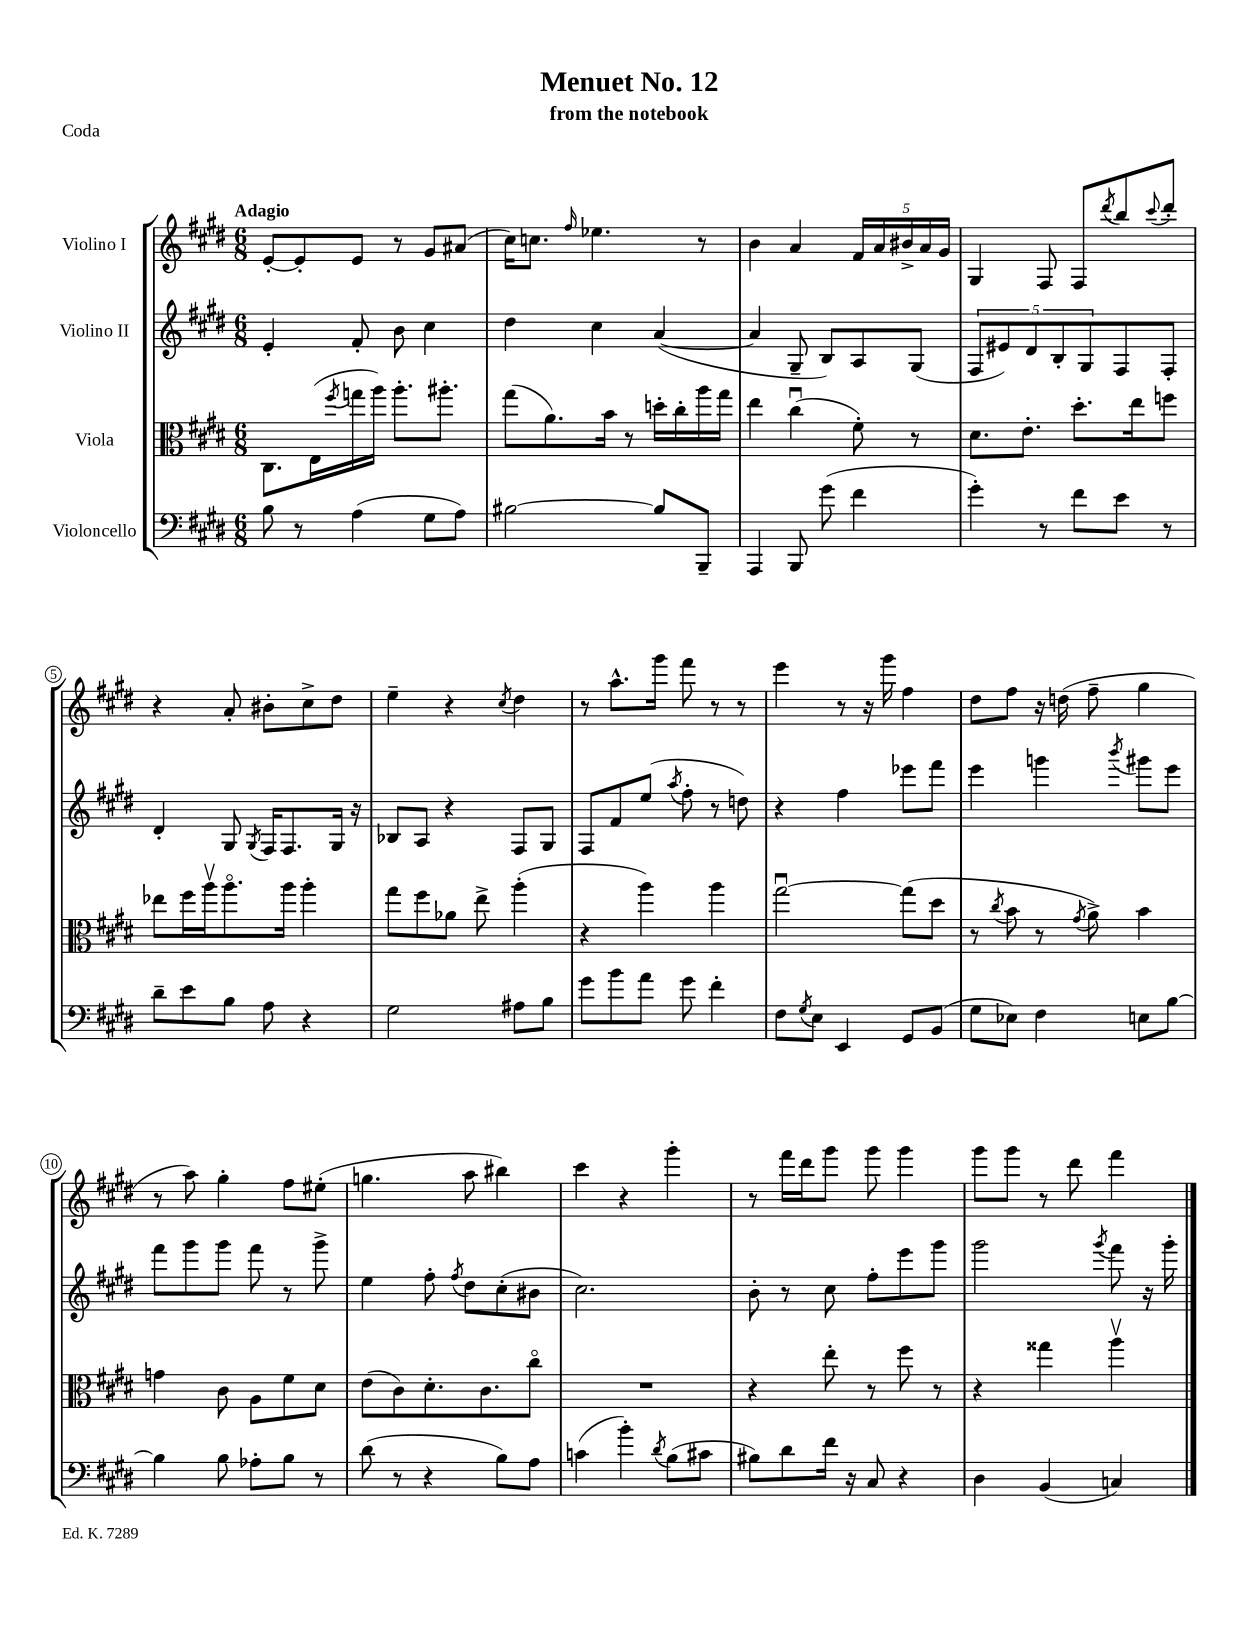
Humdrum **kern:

**kern	**kern	**kern	**kern
*staff4	*staff3	*staff2	*staff1
*clefF4	*clefC3	*clefG2	*clefG2
*k[f#c#g#d#]	*k[f#c#g#d#]	*k[f#c#g#d#]	*k[f#c#g#d#]
*M6/8	*M6/8	*M6/8	*M6/8
8B	8.C#	4e'	[8e'
8r	.	.	8e']
.	(16E	.	.
.	8qff#	.	.
(4A	16gg	8f#'	8e
.	16aa)	.	.
.	8.aa'	8b	8r
8G#	.	4cc#	8g#
.	8.aa#'	.	.
8A)	.	.	(8a#
=	=	=	=
[2B#	(8gg#	4dd#	16cc#)
.	.	.	8.cc
.	8.a)	.	.
.	.	.	16qqff#
.	.	4cc#	4.ee-
.	16b	.	.
.	8r	.	.
8B#]	16dd'	([4a	.
.	16cc#'	.	.
8BBB~	16aa	.	8r
.	16gg#	.	.
=	=	=	=
4AAA	4ee	4a]	4b
8BBB	(4cc#u	8G#~	4a
(8g#	.	8B)	.
4f#	8f#')	8A	20f#
.	.	.	20a
.	.	.	20b#^
.	8r	(8G#	.
.	.	.	20a
.	.	.	20g#
=	=	=	=
4g#')	8.d#	10F#	4G#
.	.	10e#)	.
.	8.e'	.	.
.	.	10d#	.
8r	.	.	8F#
.	.	10B'	.
8f#	8.dd#'	.	8F#
.	.	10G#	.
.	.	.	8qddd#
8e	.	8F#	8bb
.	16ee	.	.
.	.	.	8qqccc#
8r	8ff	8F#'	8ddd#'
=	=	=	=
8d#~	8ee-	4d#'	4r
8e	16ff#	.	.
.	16aav	.	.
8B	8.aao	8G#	8a'
.	.	8qG#	.
8A	.	16F#	8b#'
.	16aa	8.F#	.
4r	4aa'	.	8cc#^
.	.	16G#	8dd#
.	.	16r	.
=	=	=	=
2G#	8gg#	8B-	4ee~
.	8ff#	8A	.
.	8a-	4r	4r
.	8ee^	.	.
.	.	.	8qcc#
8A#	(4aa'	8F#	4dd#
8B	.	8G#	.
=	=	=	=
8g#	4r	8F#	8r
8b	.	8f#	8.aa^^
8a	4aa)	(8ee	.
.	.	.	16ggg#
.	.	8qaa	.
8g#	.	8ff#'	8fff#
4f#'	4aa	8r	8r
.	.	8dd)	8r
=	=	=	=
8F#	[2gg#u	4r	4eee
8qG#	.	.	.
8E	.	.	.
4EE	.	4ff#	8r
.	.	.	16r
.	.	.	16ggg#
8GG#	(8gg#]	8eee-	4ff#
(8BB	8dd#	8fff#	.
=	=	=	=
8G#	8r	4eee	8dd#
.	8qcc#	.	.
8E-)	8b	.	8ff#
4F#	8r	4ggg	16r
.	.	.	(16dd
.	8qg#	.	.
.	8a^)	.	8ff#~
.	.	8qbbb	.
8E	4b	8ggg#	4gg#
[8B	.	8eee	.
=	=	=	=
4B]	4g	8fff#	8r
.	.	8ggg#	8aa)
8B	8c#	8ggg#	4gg#'
8A-'	8A	8fff#	.
8B	8f#	8r	8ff#
8r	8d#	8ggg#^	(8ee#'
=	=	=	=
(8d#	(8e	4ee	4.gg
8r	8c#)	.	.
4r	8.d#'	8ff#'	.
.	.	8qff#	.
.	.	8dd#	8aa
.	8.c#	.	.
8B)	.	(8cc#'	4bb#)
8A	8cc#o	8b#	.
=	=	=	=
(4c	2.r	2.cc#)	4ccc#
4b')	.	.	4r
8qd#	.	.	.
(8B	.	.	4ggg#'
8c#	.	.	.
=	=	=	=
8B#)	4r	8b'	8r
8d#	.	8r	16fff#
.	.	.	16ddd#
16f#	8ee'	8cc#	8ggg#
16r	.	.	.
8C#	8r	8ff#'	8ggg#
4r	8ff#	8eee	4ggg#
.	8r	8ggg#	.
=	=	=	=
4D#	4r	2ggg#	8ggg#
.	.	.	8ggg#
(4BB	4gg##	.	8r
.	.	.	8ddd#
.	.	8qggg#	.
4C)	4aav	8fff#	4fff#
.	.	16r	.
.	.	16ggg#'	.
==	==	==	==
*-	*-	*-	*-
